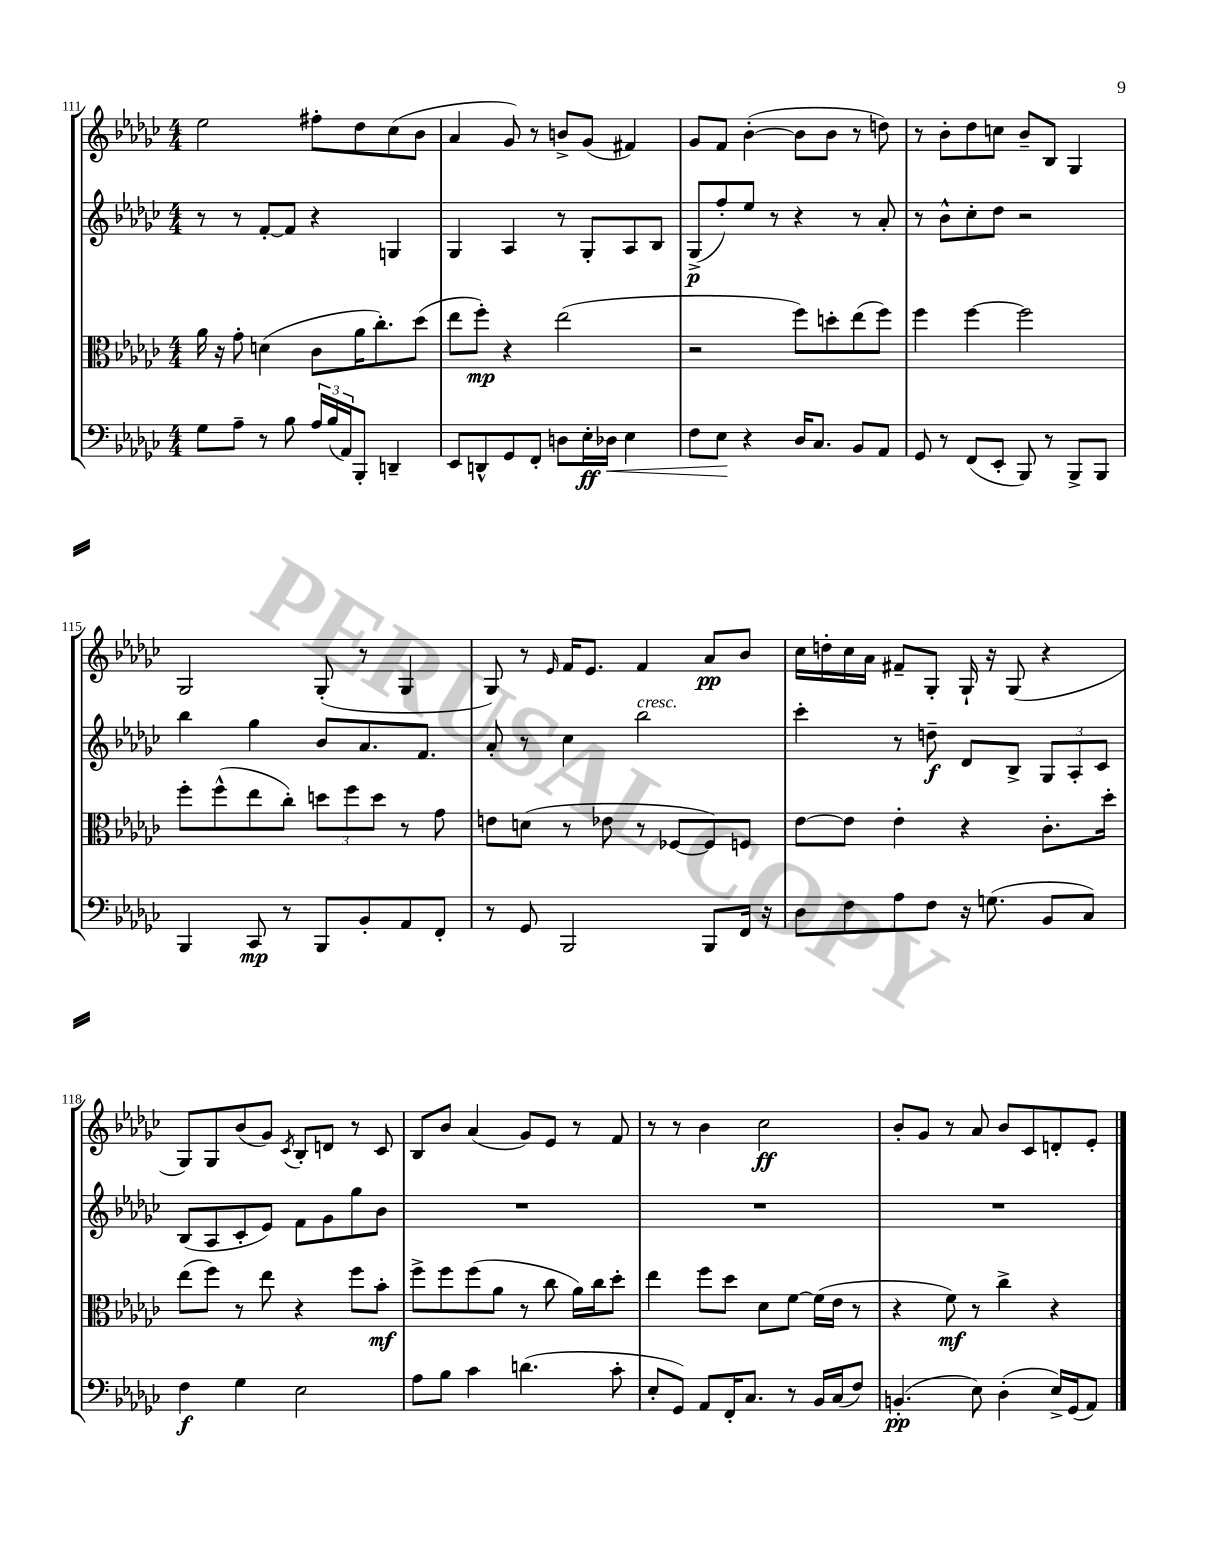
<<
\new StaffGroup <<
\new Staff = "s0" {
    \clef treble \key ges \major \numericTimeSignature \time 4/4
    ees''2 fis''8-. des''8 ces''8( bes'8 |
    aes'4 ges'8) r8 b'8-> ges'8( fis'4) |
    ges'8 f'8 bes'4~-.( bes'8 bes'8 r8 d''8) |
    r8 bes'8-. des''8 c''8 bes'8-- bes8 ges4 |
    ges2 ges8-.( r8 ges4 |
    ges8) r8 \grace { ees'16 } f'16 ees'8. f'4 aes'8\pp bes'8 |
    ces''16 d''16-. ces''16 aes'16 fis'8-- ges8-. ges16-! r16 ges8( r4 |
    ges8) ges8 bes'8( ges'8) \acciaccatura { ces'8 } bes8-. d'8 r8 ces'8 |
    bes8 bes'8 aes'4( ges'8) ees'8 r8 f'8 |
    r8 r8 bes'4 ces''2\ff |
    bes'8-. ges'8 r8 aes'8 bes'8 ces'8 d'8-. ees'8-. \bar "|." |
}
\new Staff = "s1" {
    \clef treble \key ges \major \numericTimeSignature \time 4/4
    r8 r8 f'8~-. f'8 r4 g4 |
    ges4 aes4 r8 ges8-. aes8 bes8 |
    ges8->\p( f''8-.) ees''8 r8 r4 r8 aes'8-. |
    r8 bes'8-^ ces''8-. des''8 r2 |
    bes''4 ges''4 bes'8 aes'8. f'8. |
    aes'8-. r8 ces''4 bes''2^\markup { \italic "cresc." } |
    ces'''4-. r8 d''8--\f des'8 bes8-> \tuplet 3/2 { ges8 aes8-. ces'8 } |
    bes8( aes8 ces'8-. ees'8) f'8 ges'8 ges''8 bes'8 |
    R1 |
    R1 |
    R1 \bar "|." |
}
\new Staff = "s2" {
    \clef alto \key ges \major \numericTimeSignature \time 4/4
    aes'16 r16 ges'8-. d'4( ces'8 aes'16 ces''8.-.) des''8( |
    ees''8 f''8-.\mp) r4 ees''2( |
    r2 f''8) d''8-. ees''8( f''8) |
    f''4 f''4~ f''2 |
    f''8-. f''8-^( ees''8 ces''8-.) \tuplet 3/2 { d''8 f''8 d''8 } r8 ges'8 |
    e'8 d'8( r8 ees'8 r8 fes8~ fes8) f8 |
    ees'8~ ees'8 ees'4-. r4 ces'8.-. des''16-. |
    ees''8( f''8) r8 ees''8 r4 f''8 bes'8-.\mf |
    f''8-> f''8 f''8( aes'8 r8 ces''8 aes'16) ces''16 des''8-. |
    ees''4 f''8 des''8 des'8 f'8~ f'16( ees'16 r8 |
    r4 f'8\mf) r8 ces''4-> r4 \bar "|." |
}
\new Staff = "s3" {
    \clef bass \key ges \major \numericTimeSignature \time 4/4
    ges8 aes8-- r8 bes8 \tuplet 3/2 { aes16 bes16( aes,16) } bes,,8-. d,4-- |
    ees,8 d,8-^ ges,8 f,8-. d8 ees16-.\ff des16\< ees4 |
    f8 ees8\! r4 des16 ces8. bes,8 aes,8 |
    ges,8 r8 f,8( ees,8-. bes,,8) r8 bes,,8-> bes,,8 |
    bes,,4 ces,8\mp r8 bes,,8 bes,8-. aes,8 f,8-. |
    r8 ges,8 bes,,2 bes,,8 f,16 r16 |
    des8 f8 aes8 f8 r16 g8.( bes,8 ces8) |
    f4\f ges4 ees2 |
    aes8 bes8 ces'4 d'4.( ces'8-. |
    ees8-. ges,8) aes,8 f,16-. ces8. r8 bes,16 ces16( f8) |
    b,4.-.\pp( ees8) des4-.( ees16->) ges,16( aes,8) \bar "|." |
}
>>
>>
\layout { \context { \Score currentBarNumber = #111 } }
